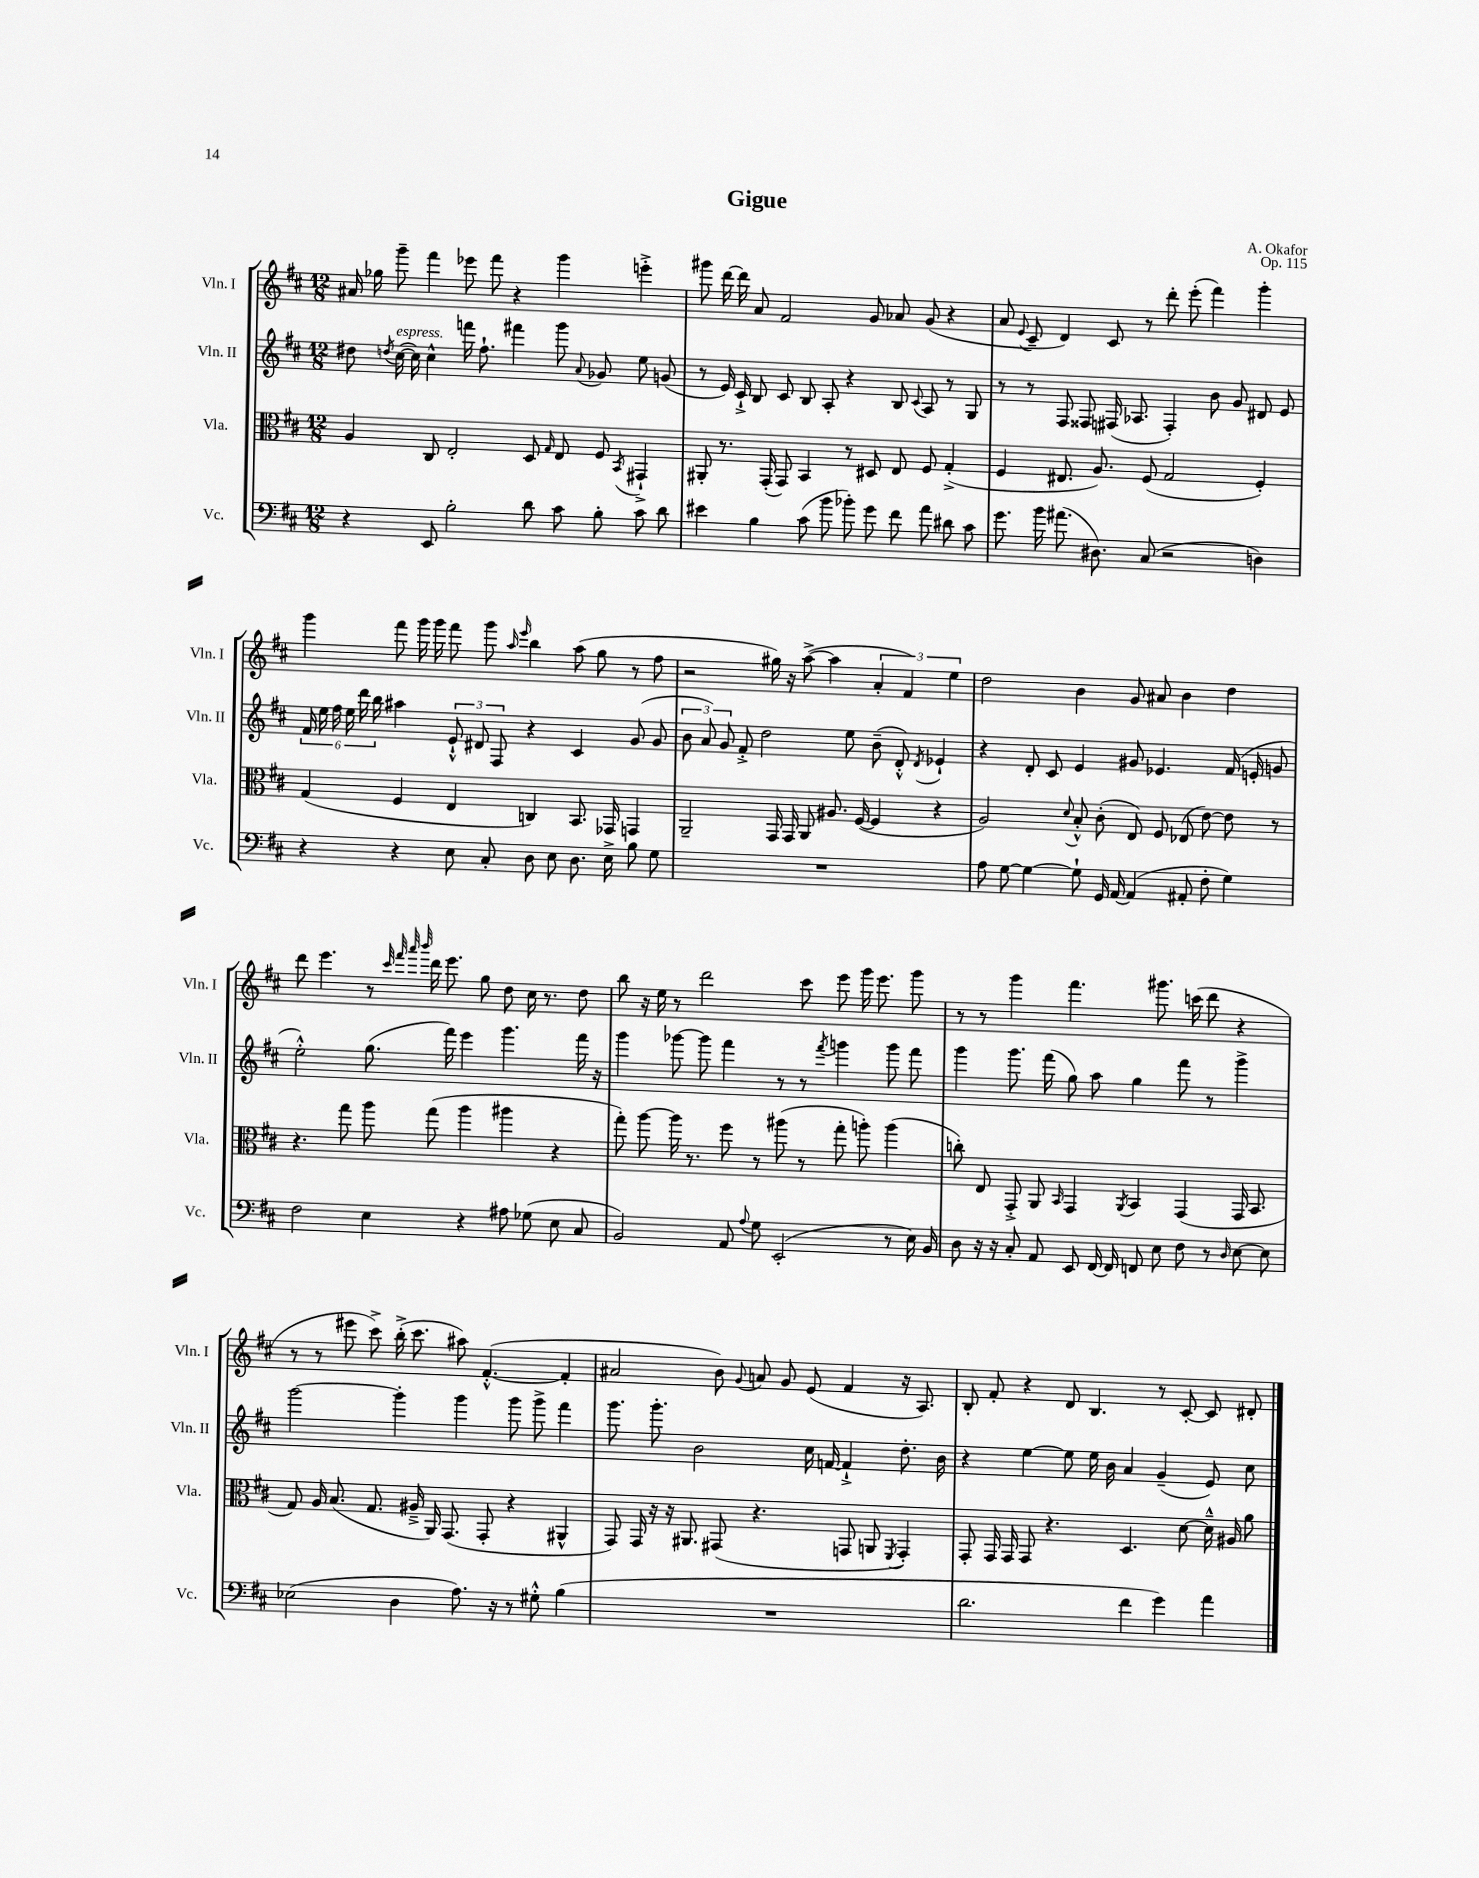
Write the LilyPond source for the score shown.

\header { title = "Gigue" composer = "A. Okafor" opus = "Op. 115" }
<<
\new StaffGroup <<
\new Staff = "s0" \with { instrumentName = "Vln. I" shortInstrumentName = "Vln. I" } {
    \clef treble \key d \major \numericTimeSignature \time 12/8
    \autoBeamOff ais'16 ges''16 g'''8-- fis'''4 ees'''8 fis'''8 r4 g'''4 e'''4-.-> |
    gis'''8 d'''16~ d'''16 a'8 fis'2 g'8 aes'8 g'8( r4 |
    a'8 \appoggiatura { e'8 } cis'8-- d'4) cis'8 r8 d'''8-. e'''8-.( fis'''4) g'''4-. |
    g'''4 fis'''8 g'''16 g'''16 fis'''8 g'''8 \grace { a''16 e'''16 } b''4 a''8( g''8 r8 fis''8 |
    r2 gis''16) r16 a''8~->( a''4 \tuplet 3/2 { a'4-. fis'4) e''4 } |
    d''2 b'4 g'8 ais'8 b'4 d''4 |
    d'''8 e'''4. r8 \grace { cis'''32 fis'''32 a'''32 b'''32 } d'''16 e'''8. g''8 d''8 cis''16 r8. d''8 |
    b''8 r16 e''16 r8 d'''2 cis'''8 e'''8 g'''16 e'''8. g'''8 |
    r8 r8 g'''4 fis'''4. gis'''8. c'''16( d'''8 r4 |
    r8 r8 eis'''8 cis'''8->) b''16-.->( cis'''8. ais''8) fis'4.~-.-^( fis'4-. |
    ais'2 b'8) \appoggiatura { g'8 } a'8 g'8 e'8( fis'4 r16 a8.) |
    b8-. fis'8-. r4 d'8 b4. r8 cis'8~-. cis'8 dis'8-. \bar "|." |
}
\new Staff = "s1" \with { instrumentName = "Vln. II" shortInstrumentName = "Vln. II" } {
    \clef treble \key d \major \numericTimeSignature \time 12/8
    \autoBeamOff dis''8 \acciaccatura { d''8 } cis''16~^\markup { \italic "espress." }( cis''16) cis''4-^ f'''16 fis''8.-! fis'''4 g'''8 \appoggiatura { a'8 } ges'8 e''8 g'8( |
    r8 e'16) cis'16-!-> b8 cis'8 b8 a8-. r4 b8 \appoggiatura { cis'8 } a8 r8 g8 |
    r8 r8 fis8 fisis8 fis16( aes8. fis4-.) b'8 g'8 dis'8 e'8 |
    \tuplet 6/4 { fis'16 e''16 fis''16 e''16 d'''16 b''16 } ais''4 \tuplet 3/2 { e'8-!-^ dis'8 fis8 } r4 cis'4 g'8( g'8 |
    \tuplet 3/2 { b'8 a'8) g'8 } fis'8-.-> d''2 e''8 b'8--( d'8-.-^) \acciaccatura { d'8 } ees'4-! |
    r4 d'8-. cis'8 e'4 gis'8 ees'4. fis'16( e'16-. g'8 |
    e''2-.-^) g''8.( fis'''16) e'''4 g'''4. fis'''16 r16 |
    g'''4 ges'''8~ ges'''8 fis'''4 r8 r8 \acciaccatura { fis'''8 } g'''4 g'''8 fis'''8 |
    g'''4 g'''8. fis'''16( g''8) a''8 g''4 fis'''8 r8 g'''4-> |
    g'''2~ g'''4-. g'''4 g'''8 g'''8-> fis'''4 |
    g'''8. g'''8.-. b'2 cis''16 f'16~ f'4-!-> d''8.-. b'16 |
    r4 e''4~ e''8 e''16 b'16 a'4 g'4--( e'8) cis''8 \bar "|." |
}
\new Staff = "s2" \with { instrumentName = "Vla." shortInstrumentName = "Vla." } {
    \clef alto \key d \major \numericTimeSignature \time 12/8
    \autoBeamOff a4 cis8 e2-. d8 \grace { g16 } e8 fis8 \acciaccatura { b,8 } gis,4-!-> |
    ais,8-. r8. g,16-.( g,8) b,4 r8 dis8 e8 fis8 g4-.->( |
    fis4 eis8. a8.) fis8( g2 fis4-.) |
    g4( fis4 e4 c4) b,8. ges,16 g,4 |
    a,2-- g,16 g,16 a,8 ais8. fis16~( fis4 r4 |
    a2) \appoggiatura { d'8 } b8-.-^ cis'8-.( e8) fis8 ees8( e'8~) e'8 r8 |
    r4. g''8 a''8 g''8( a''4 ais''4 r4 |
    g''8-.) a''8~ a''16 r8. fis''8 r8 ais''8( r8 g''8-. a''8-.) a''4( |
    c''8-.) e8 g,8-.-> a,8 \grace { b,16 } g,4 \acciaccatura { a,8 } b,4 g,4( g,16 b,8. |
    g8) a16 b8.( g8. ais16---> a,16) g,8.( g,8-. r4 ais,4-^ |
    g,8) g,16 r16 r16 ais,8. gis,8( r4. g,8 a,8 \acciaccatura { fis,8 } g,4-.) |
    g,8-. g,16 g,16 g,8 r4. d4. d'8~ d'16---^ ais16 a'8 \bar "|." |
}
\new Staff = "s3" \with { instrumentName = "Vc." shortInstrumentName = "Vc." } {
    \clef bass \key d \major \numericTimeSignature \time 12/8
    \autoBeamOff r4 e,8 b2-. d'8 cis'8 b8-. cis'8 d'8 |
    eis'4 b4 cis'8( b'8 bes'8-.) g'8 fis'8 a'8 dis'8 cis'8 |
    g'8. b'16 ais'8.( dis8.) cis8( r2 d4) |
    r4 r4 e8 cis8-. d8 e8 d8. e16-> b8 g8 |
    R1. |
    a8 g8~ g4~ g8-! g,16 a,16~ a,4( ais,8-. fis8-. g4) |
    fis2 e4 r4 ais8 ges8( e8 cis8 |
    b,2) a,8 \appoggiatura { a8 } g8 e,2-.( r8 e16) b,16 |
    d8 r16 r16 cis8-. a,8 e,8 fis,16~ fis,16 f,8 e8 fis8 r8 \grace { d16 } e8~ e8 |
    ees2( d4 a8.) r16 r8 gis8-.-^ b4( |
    R1. |
    d'2. fis'4 g'4) a'4 \bar "|." |
}
>>
>>
\layout { \context { \Score \remove "Bar_number_engraver" } }
